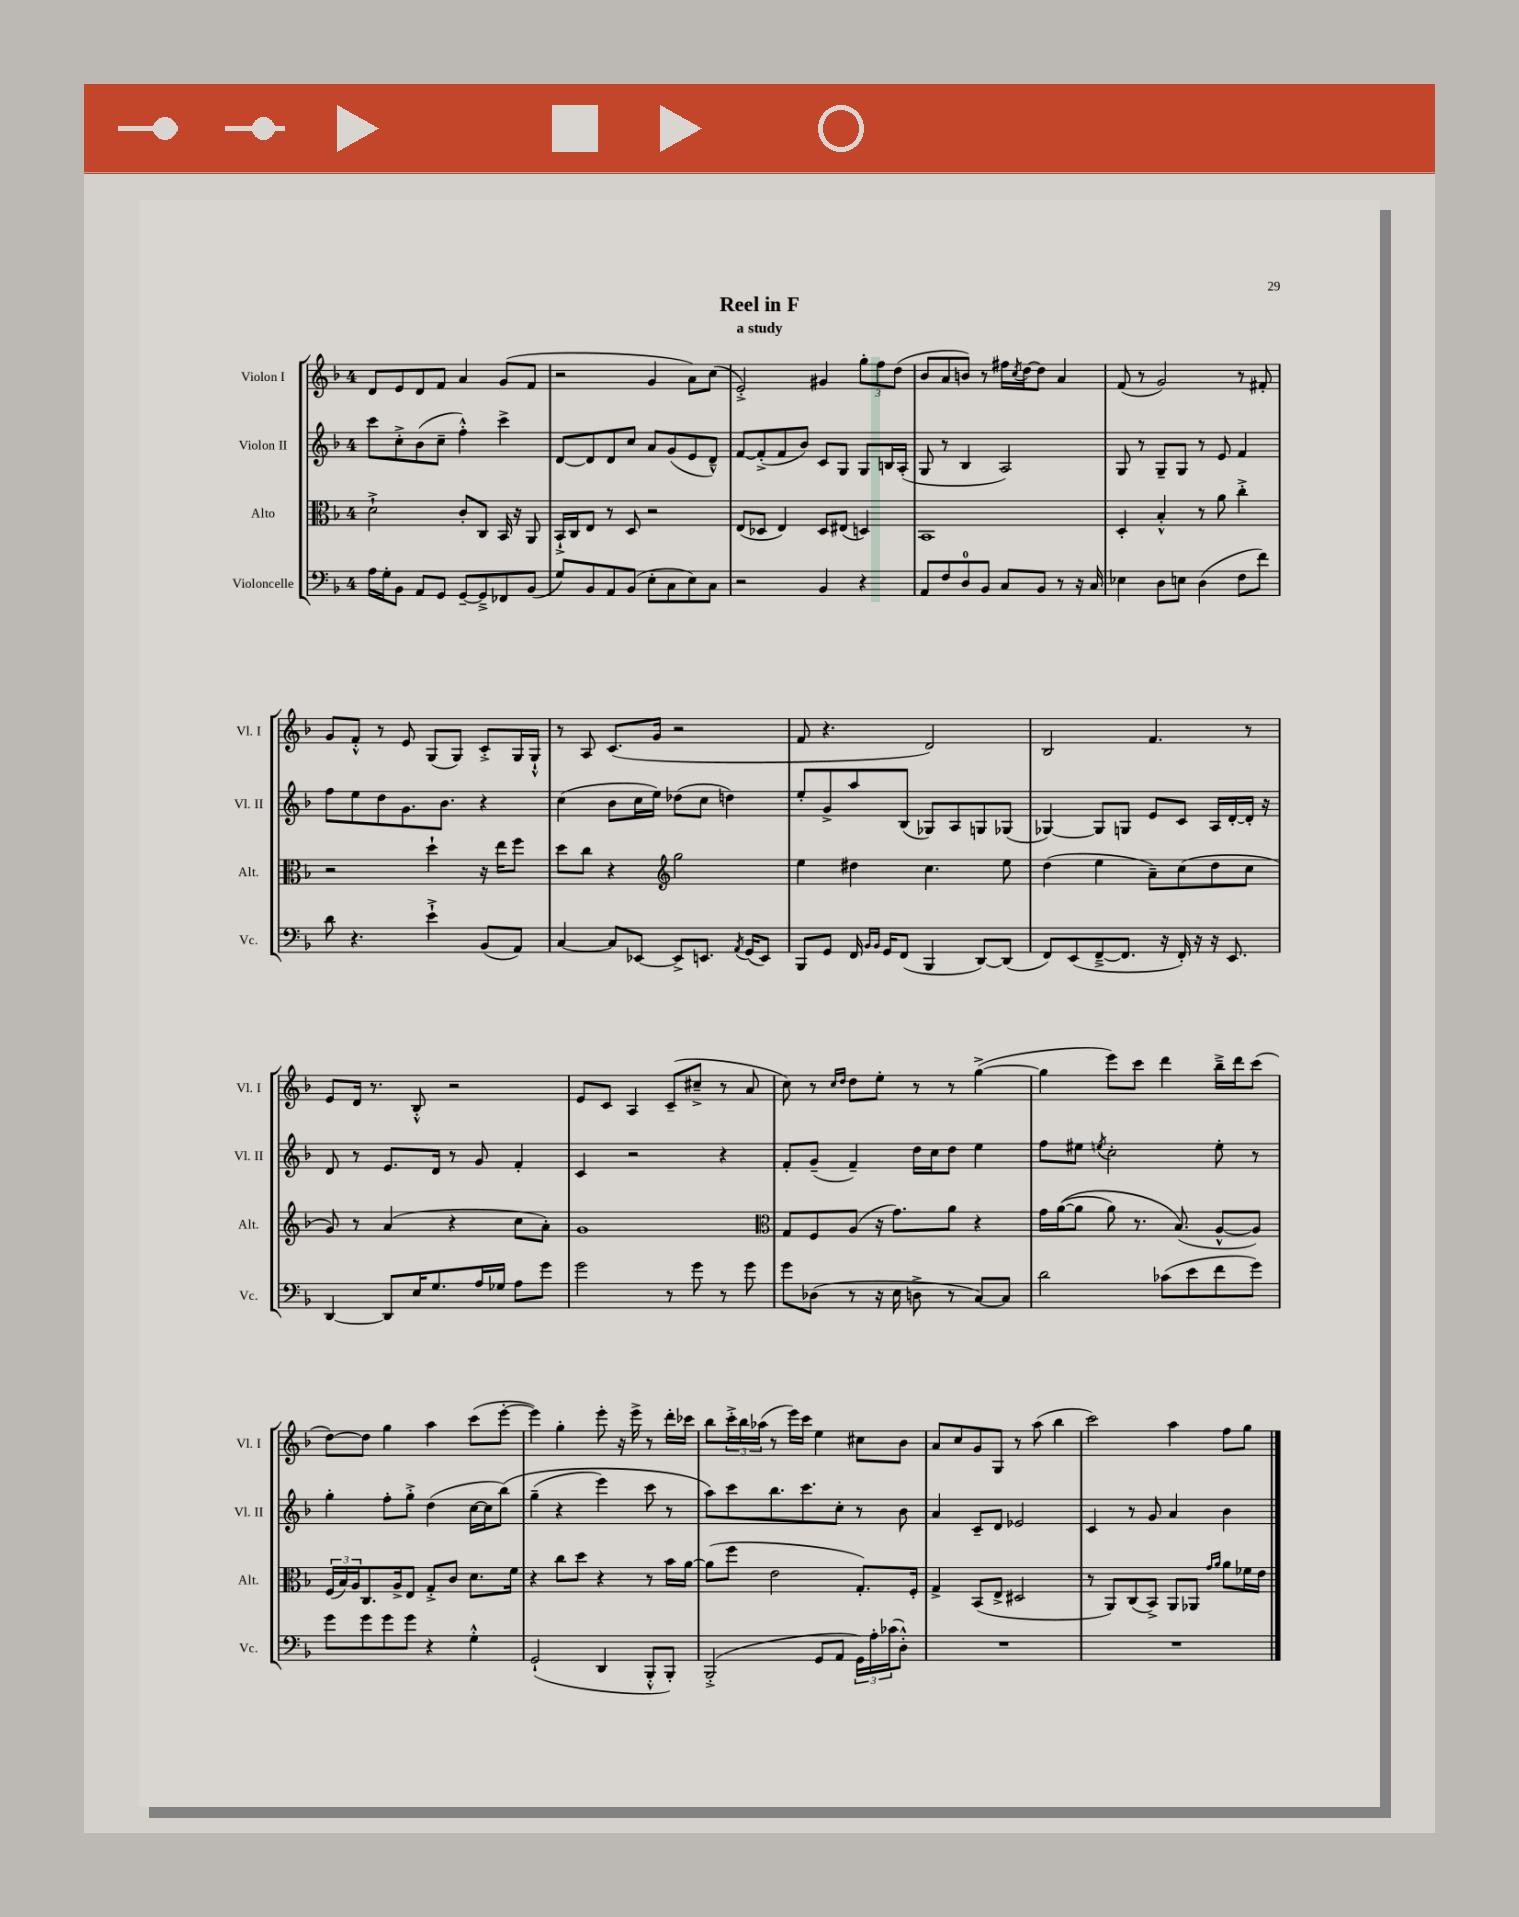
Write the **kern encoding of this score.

**kern	**kern	**kern	**kern
*part4	*part3	*part2	*part1
*staff4	*staff3	*staff2	*staff1
*I"Violoncelle	*I"Alto	*I"Violon II	*I"Violon I
*I'Vc.	*I'Alt.	*I'Vl. II	*I'Vl. I
*clefF4	*clefC3	*clefG2	*clefG2
*k[b-]	*k[b-]	*k[b-]	*k[b-]
*M4/4	*M4/4	*M4/4	*M4/4
=1	=1	=1	=1
16A\LL	2d`^\	8ccc\L	8d/L
16G'\J	.	.	.
8BB-\J	.	8cc'^\	8e/
8AA/L	.	(8b-\	8d/
8GG/J	.	8cc~\J	8f/J
[8GG~/L	8c'/L	4ff'^^\)	4a/
8GG~^/]	8C/J	.	.
8FF-X/	16BB-/	4ccc^\	(8g/L
.	16r	.	.
(8BB-/J	8AA/	.	8f/J
=2	=2	=2	=2
8G/L)	16BB-`^/LL	[8d/L	2r
.	16C/J	.	.
8BB-/	8E/J	8d/]	.
8AA/	8r	8d/	.
(8BB-/J	8D/	8cc/J	.
8E'\L	2r	8a/L	4g/
8C\	.	(8g/	.
8E\)	.	8e/	8a\L)
8C\J	.	8d~^^/J)	(8cc\J
=3	=3	=3	=3
2r	(8E/L	[8f/L	2e'^/)
.	8D-X/J	(8f'^/]	.
.	4E/)	8f/	.
.	.	8b-/J)	.
4BB-/	8D-/L	8c/L	4g#X/
.	(8E#X/J	8G/J	.
4r	4Dn/)	8G/L	12gg'\L
.	.	.	12ff\
.	.	16Bn/L	.
.	.	.	(12dd\J
.	.	(16A'/JJ	.
=4	=4	=4	=4
8AA/L	1BB-	8G/	8b-/L
8F/	.	8r	8a/
8D/	.	4B-/	8bn/J)
8BB-/J	.	.	8r
8C/L	.	2A/)	16ff#X\LL
.	.	.	8qcc/
.	.	.	[16dd\J
8BB-/J	.	.	8dd\J]
8r	.	.	4a/
16r	.	.	.
16C/	.	.	.
=5	=5	=5	=5
4E-X\	4D'/	8G/	(8f/
.	.	8r	8r
8D\L	4B-'^^/	8G~/L	2g/)
8En\J	.	8G/J	.
(4D\	8r	8r	.
.	8a\	8e/	.
8F\L	4cc'^\	4f/	8r
8f\J)	.	.	8f#X'/
!!LO:LB:g=z
=6	=6	=6	=6
8d\	2r	8ff\L	8g/L
4.r	.	8ee\	8f'^^/J
.	.	8dd\	8r
.	.	8.g\	8e/
4e`^\	4dd`\	.	(8G/L
.	.	8.b-\J	.
.	.	.	8G/J)
(8BB-/L	16r	4r	8c'^/L
.	16ee\KL	.	.
8AA/J)	8ff\J	.	16G/L
.	.	.	16G`^^/JJ
=7	=7	=7	=7
[4C/	8dd\L	(4cc\	8r
.	8cc\J	.	8A/
8C/L]	4r	8b-\L	(8.c/L
[8EE-X/J	.	16cc\L	.
.	.	16ee\JJ)	16g/Jk
*	*clefG2	*	*
8EE-^/L]	2gg\	(8dd-X\L	2r
8.EEn/J	.	8cc\J	.
.	.	4ddn\)	.
8qAA/	.	.	.
(16GG/KL	.	.	.
8EE/J)	.	.	.
=8	=8	=8	=8
8BBB-/L	4ee\	8ee'/L	8f/
8GG/J	.	8g^/	4.r
16FF/	4dd#X\	8aa/	.
16qqBB-/LL	.	.	.
16qqBB-/JJ	.	.	.
16GG/KL	.	.	.
(8FF/J	.	(8B-/J	.
4BBB-/	4.cc\	8G-X/L)	2d/)
.	.	8A/	.
[8DD/L)	.	8Gn/	.
(8DD/J]	8ee\	(8G-X/J	.
=9	=9	=9	=9
8FF/L)	(4dd\	[4G-X/)	2B-/
(8EE/	.	.	.
[8FF~^/	4ee\	8G-/L]	.
8.FF/J]	.	8Gn/J	.
.	8a~\L)	8e/L	4.f/
16r	.	.	.
16FF'/)	(8cc\	8c/J	.
16r	.	.	.
16r	8dd\	16A/LL	.
8.EE/	.	[16d'/	.
.	8cc\J	16d'/JJ]	8r
.	.	16r	.
!!LO:LB:g=z
=10	=10	=10	=10
[4DD/	8g/)	8d/	8e/L
.	8r	8r	16d/Jk
.	.	.	8.r
8DD/L]	(4a/	8.e/L	.
16E/K	.	.	8B-'^^/
8.G/	.	16d/Jk	.
.	4r	8r	2r
16A/L	.	8g/	.
16G-X/JJ	.	.	.
8A\L	8cc\L	4f'/	.
8g\J	8a'\J)	.	.
=11	=11	=11	=11
2g\	1g	4c/	8e/L
.	.	.	8c/J
.	.	2r	4A/
8r	.	.	(8c~/L
8g\	.	.	8cc#X~^/J
8r	.	4r	8r
8g\	.	.	8a/
=12	=12	=12	=12
*	*clefC3	*	*
8g\L	8G/L	8f'/L	8cc\)
(8D-X\J	8F/	(8g~/J	8r
.	.	.	16qqcc/LL
.	.	.	16qqdd/JJ
8r	(8A/J	4f~/)	8dd\L
16r	16r	.	8ee'\J
16E\	8.g\L)	.	.
8Dn^\	.	16dd\LL	8r
.	.	16cc\J	.
8r	8a\J	8dd\J	8r
[8C/L)	4r	4ee\	([4gg^\
8C/J]	.	.	.
=13	=13	=13	=13
2d\	16g\LL	8ff\L	4gg\]
.	(([16a\J	.	.
.	8a\J]	8ee#X\J	.
.	.	8qeen/	.
.	8a\)	2cc'\	8eee\L)
.	8.r	.	8ccc\J
(8c-X\L	.	.	4ddd\
.	(8.B-/)	.	.
8e\	.	.	.
8f\	[8A^^/L	8ee'\	16bb-~^\LL
.	.	.	16ddd\J
8g\J)	8A/J])	8r	(8ccc\J
!!LO:LB:g=z
=14	=14	=14	=14
8g\L	(24F/LL	4gg'\	[8dd\L)
.	24B-/)	.	.
.	24A/J	.	.
8g\	8.C/	.	8dd\J]
8g\	.	8ff'\L	4gg\
.	16A^/k	.	.
8g\J	8E/J	8gg'^\J	.
4r	8G'^/L	(4dd\	4aa\
.	8c/J	.	.
4G'^^\	8.d\L	[16cc\LL	(8ccc\L
.	.	16cc\J]	.
.	.	(8bb-\J)	[8eee'\J
.	16f\Jk	.	.
=15	=15	=15	=15
(2GG`/	4r	(4gg~\	4eee\])
.	8cc\L	4r	4gg'\
.	8dd\J	.	.
4DD/	4r	4eee\)	8eee'\
.	.	.	16r
.	.	.	16eee^\
8BBB-'^^/L	8r	8ccc\	8r
8BBB-'/J)	16b-\LL	8r	16ddd'\LL
.	[16a\JJ	.	16ccc-X\JJ
=16	=16	=16	=16
(2BBB-'^/	(8a\L]	8aa\L)	8bb-\L
.	8ff\J	8ccc\	24ccc'^\L
.	.	.	24bb-\
.	.	.	(24aa-X\JJ
.	2e\	8.bb-\	8r
.	.	.	16eee\LL)
.	.	8.ccc\	16ccc\JJ
8GG/L	.	.	4ee\
8AA/J	.	8cc'\J	.
24GG\LL)	8.G'/L)	8r	8cc#X\L
24A'\	.	.	.
(24c-X\J	.	.	.
8D'^^\J)	.	8b-\	8b-\J
.	16F'/Jk	.	.
=17	=17	=17	=17
1r	4G^/	4a/	8a/L
.	.	.	8cc/
.	(8BB-/L	8c~/L	8g/
.	8E^/J	8d/J	8G/J
.	2D#X/	2e-X/	8r
.	.	.	(8aa\
.	.	.	4bb-\
=18	=18	=18	=18
1r	8r	4c/	2ccc\)
.	8AA/L)	.	.
.	(8C/	8r	.
.	8BB-^/J)	8g/	.
.	8AA/L	4a/	4aa\
.	8AA-X/J	.	.
.	16qqg/LL	.	.
.	16qqa/JJ	.	.
.	8a\L	4b-\	8ff\L
.	16f-X\L	.	8gg\J
.	16e\JJ	.	.
==	==	==	==
*-	*-	*-	*-
